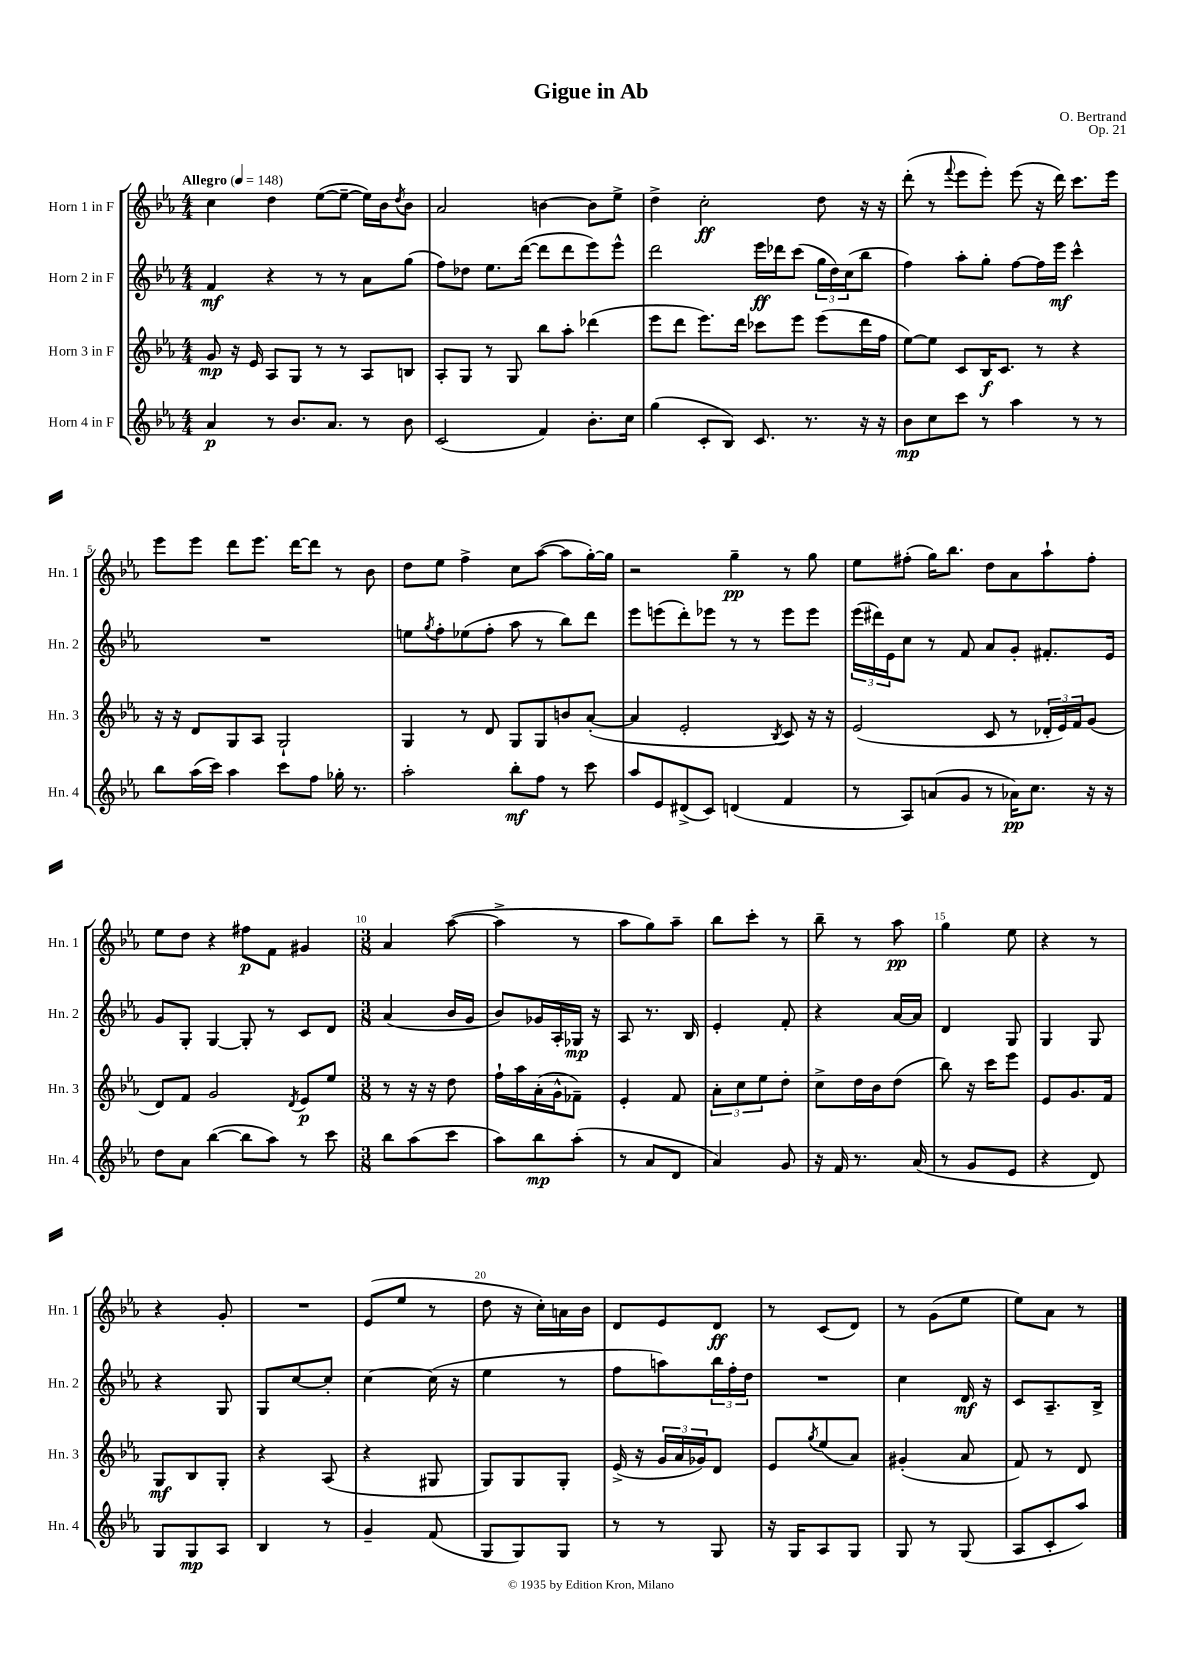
\header { title = "Gigue in Ab" composer = "O. Bertrand" opus = "Op. 21" }
<<
\new StaffGroup <<
\new Staff = "s0" \with { instrumentName = "Horn 1 in F" shortInstrumentName = "Hn. 1" } {
    \clef treble \key ees \major \numericTimeSignature \time 4/4 \tempo "Allegro" 4 = 148
    c''4 d''4 ees''8~( ees''8~-- ees''16) bes'16 \acciaccatura { d''8 } bes'8 |
    aes'2 b'4~ b'8 ees''8-> |
    d''4-> c''2-.\ff d''8 r16 r16 |
    d'''8-.( r8 \appoggiatura { f'''8 } ees'''8 ees'''8-.) ees'''8( r16 d'''16) c'''8. ees'''16 |
    ees'''8 ees'''8 d'''8 ees'''8. d'''16~ d'''8 r8 bes'8 |
    d''8 ees''8 f''4-> c''8 aes''8~( aes''8 g''16~-.) g''16 |
    r2 g''4--\pp r8 g''8 |
    ees''8 fis''8-.( g''16) bes''8. d''8 aes'8 aes''8-! fis''8-. |
    ees''8 d''8 r4 fis''8\p f'8 gis'4 |
    \numericTimeSignature \time 3/8 aes'4 aes''8~( |
    aes''4-> r8 |
    aes''8 g''8) aes''8-- |
    bes''8 c'''8-. r8 |
    bes''8-- r8 aes''8\pp |
    g''4 ees''8 |
    r4 r8 |
    r4 g'8-. |
    R4. |
    ees'8( ees''8 r8 |
    d''8 r16 c''16-.) a'16 bes'16 |
    d'8 ees'8 d'8\ff |
    r8 c'8( d'8) |
    r8 g'8( ees''8 |
    ees''8) aes'8 r8 \bar "|." |
}
\new Staff = "s1" \with { instrumentName = "Horn 2 in F" shortInstrumentName = "Hn. 2" } {
    \clef treble \key ees \major \numericTimeSignature \time 4/4
    f'4\mf r4 r8 r8 aes'8 g''8( |
    f''8) des''8 ees''8. d'''16~( d'''8 d'''8 ees'''8) ees'''8-^ |
    d'''2 ees'''16\ff des'''16 c'''8( \tuplet 3/2 { g''16 d''16) c''16( } bes''8 |
    f''4) aes''8-. g''8-. f''8~ f''16 ees'''16\mf c'''4-^ |
    R1 |
    e''8 \acciaccatura { g''8 } f''8-. ees''8( f''8-. aes''8 r8 bes''8) d'''8 |
    ees'''8 e'''8( d'''8-.) ees'''8 r8 r8 ees'''8 ees'''8 |
    \tuplet 3/2 { ees'''16( dis'''16) ees'16 } c''8 r8 f'8 aes'8 g'8-. fis'8.-. ees'16 |
    g'8 g8-. g4~ g8-. r8 c'8 d'8 |
    \numericTimeSignature \time 3/8 aes'4( bes'16 g'16 |
    bes'8) ges'16 aes16-. ges16\mp r16 |
    aes8 r8. bes16 |
    ees'4-. f'8-. |
    r4 aes'16~ aes'16 |
    d'4 g8 |
    g4 g8 |
    r4 g8 |
    g8 c''8~ c''8-. |
    c''4~ c''16( r16 |
    ees''4 r8 |
    f''8 a''8) \tuplet 3/2 { bes''16 f''16-. d''16 } |
    R4. |
    c''4 d'16\mf r16 |
    c'8 aes8.-- bes16-> \bar "|." |
}
\new Staff = "s2" \with { instrumentName = "Horn 3 in F" shortInstrumentName = "Hn. 3" } {
    \clef treble \key ees \major \numericTimeSignature \time 4/4
    g'8\mp r16 ees'16 aes8 g8 r8 r8 aes8 b8 |
    aes8-. g8 r8 g8 bes''8 aes''8-. des'''4( |
    ees'''8 d'''8 ees'''8.) d'''16 ces'''8 ees'''8 ees'''8( d'''16 f''16 |
    ees''8~) ees''8 c'8 bes16\f c'8. r8 r4 |
    r16 r16 d'8 g8 aes8 g2-! |
    g4 r8 d'8 g8 g8 b'8 aes'8~-.( |
    aes'4 ees'2-. \acciaccatura { bes8 } c'8) r16 r16 |
    ees'2( c'8 r8 \tuplet 3/2 { des'16-. ees'16) f'16 } g'8( |
    d'8) f'8 g'2 \acciaccatura { d'8 } ees'8\p ees''8 |
    \numericTimeSignature \time 3/8 r8 r16 r16 d''8 |
    f''16-! aes''16 aes'16-.( g'16-^ fes'8--) |
    ees'4-. f'8 |
    \tuplet 3/2 { aes'8-. c''8 ees''8 } d''8-. |
    c''8-> d''16 bes'16 d''8( |
    bes''8) r16 c'''16 ees'''8 |
    ees'8 g'8. f'16 |
    g8\mf bes8 g8-. |
    r4 aes8( |
    r4 gis8 |
    g8) g8 g8-. |
    ees'16->( r16 \tuplet 3/2 { g'16 aes'16 ges'16) } d'8 |
    ees'8 \acciaccatura { g''8 } ees''8( aes'8) |
    gis'4-.( aes'8 |
    f'8) r8 d'8 \bar "|." |
}
\new Staff = "s3" \with { instrumentName = "Horn 4 in F" shortInstrumentName = "Hn. 4" } {
    \clef treble \key ees \major \numericTimeSignature \time 4/4
    aes'4\p r8 bes'8. aes'8. r8 bes'8 |
    c'2( f'4) bes'8.-. c''16 |
    g''4( c'8-. bes8) c'8. r8. r16 r16 |
    bes'8\mp c''8 c'''8 r8 aes''4 r8 r8 |
    bes''8 aes''16( c'''16) aes''4 c'''8 f''8 ges''16-. r8. |
    aes''2-. bes''8-.\mf f''8 r8 c'''8 |
    aes''8 ees'8 dis'8->( c'8) d'4( f'4 |
    r8 aes8) a'8( g'8 r8 aes'16\pp) c''8. r16 r16 |
    d''8 aes'8 bes''4~( bes''8 aes''8) r8 c'''8 |
    \numericTimeSignature \time 3/8 bes''8 aes''8( c'''8 |
    aes''8) bes''8\mp aes''8-.( |
    r8 aes'8 d'8 |
    aes'4) g'8 |
    r16 f'16 r8. aes'16( |
    r8 g'8 ees'8 |
    r4 d'8) |
    g8 g8\mp aes8 |
    bes4 r8 |
    g'4-- f'8( |
    g8 g8) g8 |
    r8 r8 g8 |
    r16 g16 aes8 g8 |
    g8 r8 g8( |
    aes8 c'8-. aes''8) \bar "|." |
}
>>
>>
\layout { \context { \Score \override BarNumber.break-visibility = ##(#f #t #t) barNumberVisibility = #(every-nth-bar-number-visible 5) } }
